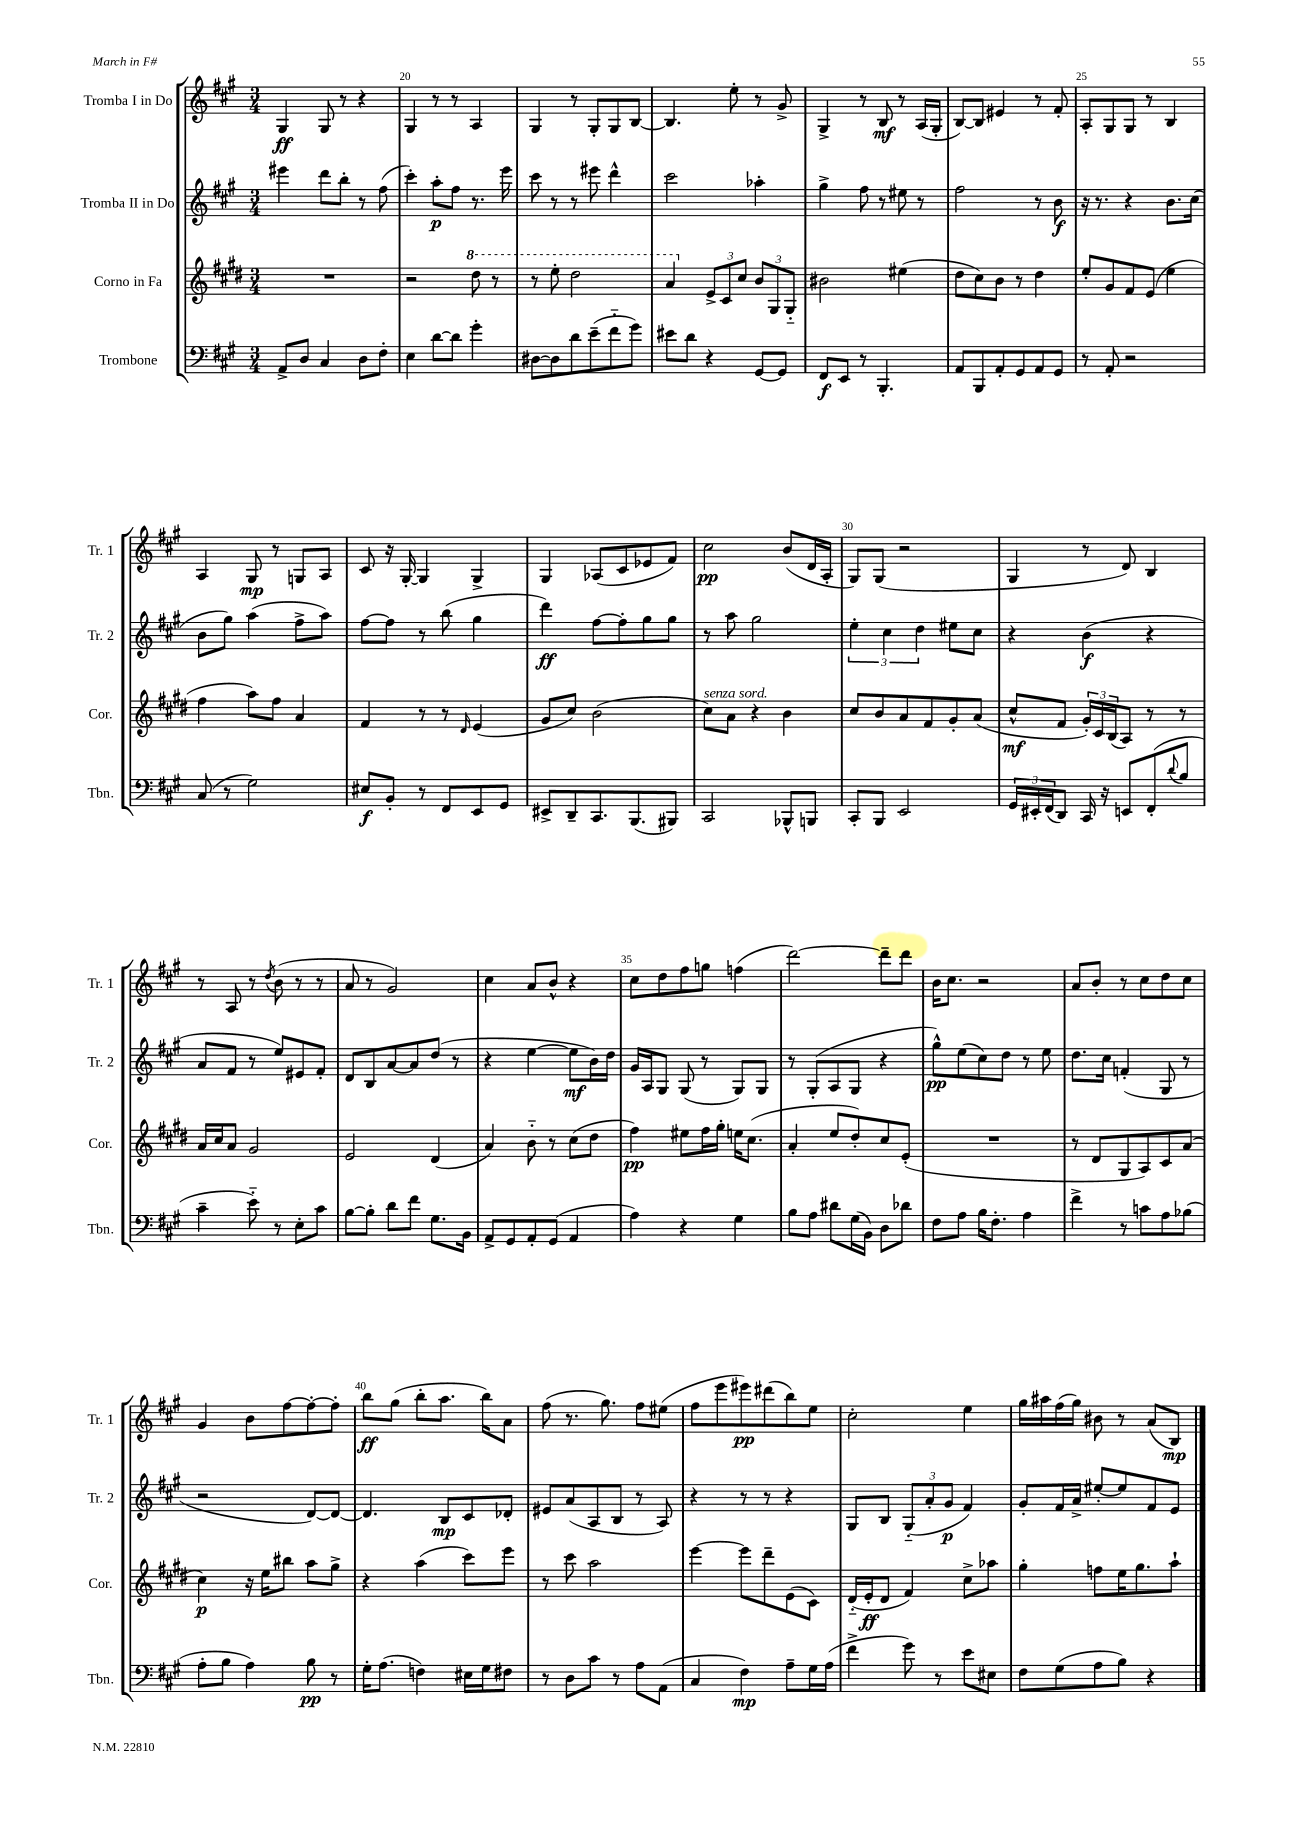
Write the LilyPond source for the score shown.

<<
\new StaffGroup <<
\new Staff = "s0" \with { instrumentName = "Tromba I in Do" shortInstrumentName = "Tr. 1" } {
    \clef treble \key a \major \numericTimeSignature \time 3/4
    gis4\ff gis8 r8 r4 |
    gis4 r8 r8 a4 |
    gis4 r8 gis8-. gis8 b8~ |
    b4. e''8-. r8 gis'8-> |
    gis4-> r8 b8\mf r8 a16( gis16-. |
    b8~) b8 eis'4 r8 fis'8-. |
    a8-. gis8 gis8 r8 b4 |
    a4 gis8\mp r8 g8 a8 |
    cis'8 r16 gis16~-. gis4 gis4-> |
    gis4 aes8( cis'8 ees'8 fis'8) |
    cis''2\pp b'8( d'16 a16-. |
    gis8) gis8( r2 |
    gis4 r8 d'8) b4 |
    r8 a8 r8 \acciaccatura { d''8 } b'8( r8 r8 |
    a'8 r8 gis'2) |
    cis''4 a'8 b'8-^ r4 |
    cis''8 d''8 fis''8 g''8 f''4( |
    d'''2~) d'''8-- d'''8 |
    b'16 cis''8. r2 |
    a'8 b'8-. r8 cis''8 d''8 cis''8 |
    gis'4 b'8 fis''8~ fis''8~-. fis''8-. |
    b''8\ff gis''8( b''8-. a''8. b''16) a'8 |
    fis''8( r8. gis''8.) fis''8 eis''8( |
    fis''8 e'''8 eis'''8\pp) dis'''8( b''8) e''8 |
    cis''2-. e''4 |
    gis''16 ais''16 fis''16( gis''16) bis'8 r8 a'8( b8\mp) \bar "|." |
}
\new Staff = "s1" \with { instrumentName = "Tromba II in Do" shortInstrumentName = "Tr. 2" } {
    \clef treble \key a \major \numericTimeSignature \time 3/4
    eis'''4 d'''8 b''8-. r8 fis''8( |
    cis'''4-.) a''8-.\p fis''8 r8. e'''16 |
    cis'''8 r8 r8 eis'''8 d'''4-^ |
    cis'''2 aes''4-. |
    gis''4-> fis''8 r8 eis''8 r8 |
    fis''2 r8 b'8\f |
    r16 r8. r4 b'8. cis''16( |
    b'8 gis''8) a''4( fis''8-> a''8) |
    fis''8~ fis''8 r8 b''8( gis''4 |
    d'''4\ff) fis''8~ fis''8-. gis''8 gis''8 |
    r8 a''8 gis''2 |
    \tuplet 3/2 { e''4-. cis''4 d''4 } eis''8 cis''8 |
    r4 b'4\f( r4 |
    a'8 fis'8 r8 e''8) eis'8 fis'8-. |
    d'8 b8 a'8~ a'8 d''8( r8 |
    r4 e''4~ e''8\mf b'16) d''16 |
    gis'16 a16 gis8 gis8( r8 gis8) gis8 |
    r8 gis8-.( a8 gis8 r4 |
    gis''8-^\pp) e''8( cis''8) d''8 r8 e''8 |
    d''8. cis''16 f'4-.( gis8 r8 |
    r2 d'8~) d'8~ |
    d'4. b8\mp cis'8 des'8-. |
    eis'8 a'8( a8 b8 r8 a8) |
    r4 r8 r8 r4 |
    gis8 b8 \tuplet 3/2 { gis8-_( a'8-. gis'8\p } fis'4) |
    gis'8-. fis'16 a'16-> eis''8~-. eis''8 fis'8 e'8 \bar "|." |
}
\new Staff = "s2" \with { instrumentName = "Corno in Fa" shortInstrumentName = "Cor." } {
    \clef treble \key e \major \numericTimeSignature \time 3/4
    R2. |
    r2 \ottava #1 dis'''8 r8 |
    r8 e'''8-. dis'''2 |
    a''4 \ottava #0 \tuplet 3/2 { e'8-> cis'8 cis''8 } \tuplet 3/2 { b'8 gis8 gis8-_ } |
    bis'2 eis''4( |
    dis''8 cis''8) b'8 r8 dis''4 |
    e''8-. gis'8 fis'8 e'8( e''4 |
    fis''4 a''8) fis''8 a'4 |
    fis'4 r8 r8 \grace { dis'16 } e'4( |
    gis'8 cis''8) b'2( |
    cis''8^\markup { \italic "senza sord." }) a'8 r4 b'4 |
    cis''8 b'8 a'8 fis'8 gis'8-. a'8( |
    cis''8-^\mf fis'8 \tuplet 3/2 { gis'16-.) cis'16 b16( } a8) r8 r8 |
    a'16 cis''16 a'8 gis'2 |
    e'2 dis'4( |
    a'4) b'8-_ r8 cis''8( dis''8 |
    fis''4\pp) eis''8 fis''16 gis''16-. e''16 cis''8.( |
    a'4-. e''8 dis''8-.) cis''8 e'8-.( |
    R2. |
    r8 dis'8 gis8 a8) cis'8 a'8( |
    cis''4\p) r16 e''16 bis''8 a''8 gis''8-> |
    r4 a''4( cis'''8) e'''8 |
    r8 cis'''8 a''2 |
    e'''4~ e'''8 dis'''8-- e'8( cis'8) |
    dis'16-_( e'16-.\ff dis'8 fis'4) cis''8-> aes''8 |
    gis''4-. f''8 e''16 gis''8. a''8-! \bar "|." |
}
\new Staff = "s3" \with { instrumentName = "Trombone" shortInstrumentName = "Tbn." } {
    \clef bass \key a \major \numericTimeSignature \time 3/4
    a,8-> d8 cis4 d8 fis8-. |
    e4 d'8~ d'8 gis'4-. |
    dis8~ dis8 d'8 e'8--( fis'8-_ gis'8) |
    eis'8 d'8 r4 gis,8~ gis,8 |
    fis,8\f e,8 r8 b,,4.-. |
    a,8 b,,8 a,8-. gis,8 a,8 gis,8 |
    r8 a,8-. r2 |
    cis8( r8 gis2) |
    eis8\f b,8-. r8 fis,8 e,8 gis,8 |
    eis,8-> d,8-- cis,8. b,,8.( bis,,8) |
    cis,2 bes,,8-^ b,,8 |
    cis,8-. b,,8 e,2 |
    \tuplet 3/2 { gis,16 eis,16-. fis,16( } d,8) cis,16 r16 e,8 fis,8-.( \appoggiatura { d'8 } b8 |
    cis'4-- e'8-_) r8 e8-. cis'8 |
    b8~ b8-. d'8 fis'8 gis8. b,16 |
    a,8-> gis,8 a,8-. gis,8( a,4 |
    a4) r4 gis4 |
    b8 a8 dis'8 gis16( b,16) d8 des'8 |
    fis8 a8 b16 fis8.-. a4 |
    fis'4-> r8 c'8 a8 bes8( |
    a8-. b8 a4) b8\pp r8 |
    gis16-. a8.( f4) eis16 gis16 fis8 |
    r8 d8 cis'8 r8 a8 a,8( |
    cis4 fis4\mp) a8-- gis16 a16( |
    fis'4-> gis'8) r8 e'8 eis8 |
    fis8 gis8( a8 b8) r4 \bar "|." |
}
>>
>>
\layout { \context { \Score currentBarNumber = #19 \override BarNumber.break-visibility = ##(#f #t #t) barNumberVisibility = #(every-nth-bar-number-visible 5) } }
